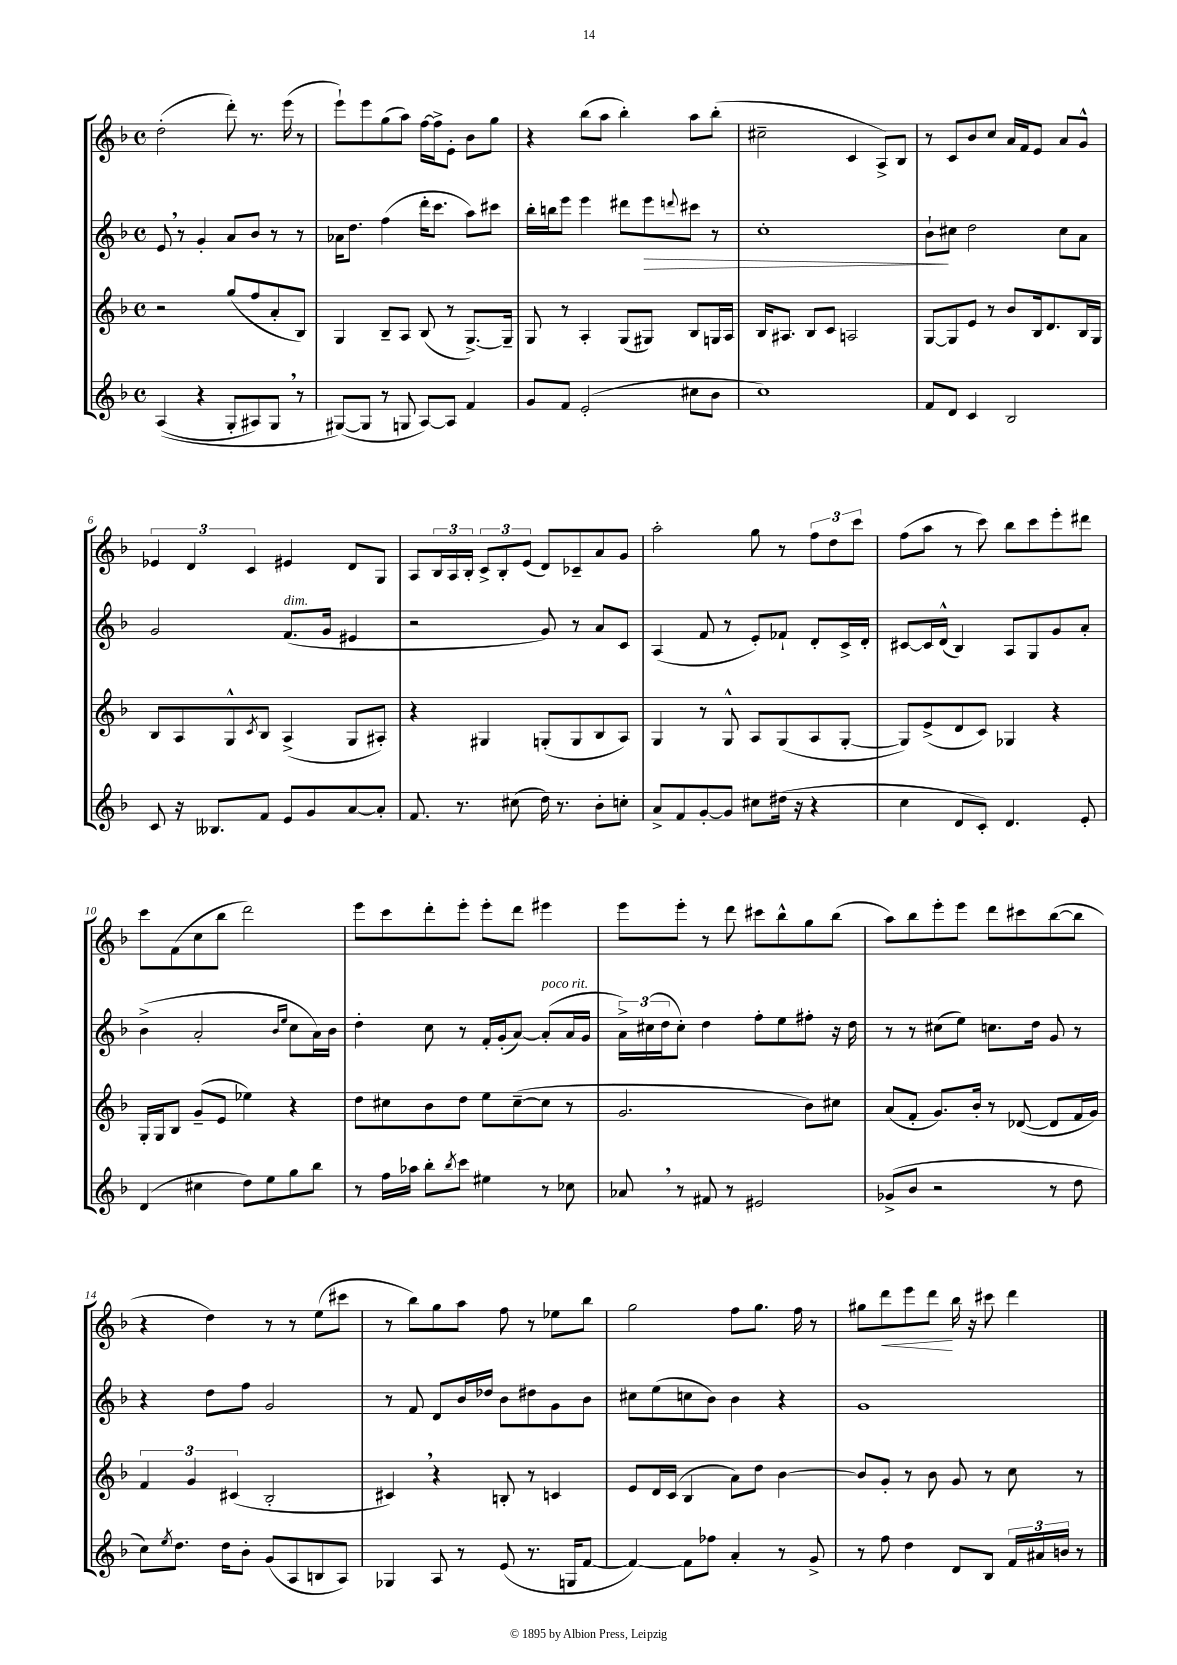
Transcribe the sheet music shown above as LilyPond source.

<<
\new StaffGroup <<
\new Staff = "s0" {
    \clef treble \key f \major \defaultTimeSignature \time 4/4
    d''2-.( d'''8-.) r8. e'''16( r8 |
    e'''8-!) e'''8 g''8( a''8) f''16~ f''16-> e'8-. bes'8 g''8 |
    r4 bes''8( a''8 bes''4-.) a''8 bes''8-.( |
    cis''2-- c'4 a8->) bes8 |
    r8 c'8 bes'8 c''8 a'16 f'16 e'8 a'8 g'8-^ |
    \tuplet 3/2 { ees'4 d'4 c'4 } eis'4 d'8 g8 |
    a8 \tuplet 3/2 { bes16 a16 bes16-. } \tuplet 3/2 { c'8-> bes8-. e'8( } d'8) ces'8-- a'8 g'8 |
    a''2-. g''8 r8 \tuplet 3/2 { f''8 d''8 c'''8 } |
    f''8( a''8 r8 c'''8) bes''8 c'''8 e'''8-. dis'''8 |
    c'''8 f'8( c''8 bes''8 d'''2) |
    e'''8 c'''8 d'''8-. e'''8-. e'''8-. d'''8 eis'''4 |
    e'''8 e'''8-. r8 d'''8 cis'''8 bes''8-^ g''8 bes''8( |
    a''8) bes''8 e'''8-. e'''8 d'''8 cis'''8 bes''8~( bes''8 |
    r4 d''4) r8 r8 e''8( cis'''8 |
    r8 bes''8) g''8 a''8 f''8 r8 ees''8 bes''8 |
    g''2 f''8 g''8. f''16 r8 |
    gis''8 d'''8\< e'''8 d'''8\! bes''16 r16 cis'''8 d'''4 \bar "|." |
}
\new Staff = "s1" {
    \clef treble \key f \major \defaultTimeSignature \time 4/4
    e'8 \breathe r8 g'4-. a'8 bes'8 r8 r8 |
    aes'16 d''8. f''4( d'''16-. c'''8. a''8) cis'''8 |
    bes''16-. b''16 e'''8 e'''4 dis'''8 e'''8\> \appoggiatura { d'''8 } cis'''8 r8 |
    c''1-. |
    bes'8-!\! cis''8 d''2 cis''8 a'8 |
    g'2 f'8.^\markup { \italic "dim." }( g'16 eis'4 |
    r2 g'8) r8 a'8 c'8 |
    a4( f'8 r8 e'8-.) fes'8-! d'8-. c'16-> d'16-. |
    cis'8~ cis'16 d'16-^( bes4) a8 g8 g'8 a'8-. |
    bes'4->( a'2-. \grace { bes'16 e''16 } c''8 a'16) bes'16 |
    d''4-. c''8 r8 f'16-. g'16-.( a'8~) a'8-.^\markup { \italic "poco rit." }( a'16 g'16 |
    \tuplet 3/2 { a'16->) cis''16( d''16 } cis''8-.) d''4 f''8-. e''8 fis''8-. r16 d''16 |
    r8 r8 cis''8( e''8) c''8. d''16 g'8 r8 |
    r4 d''8 f''8 g'2 |
    r8 f'8 d'8 bes'16 des''16 bes'8 dis''8 g'8 bes'8 |
    cis''8 e''8( c''8 bes'8) bes'4 r4 |
    g'1 \bar "|." |
}
\new Staff = "s2" {
    \clef treble \key f \major \defaultTimeSignature \time 4/4
    r2 g''8( f''8 a'8-. bes8) |
    g4 bes8-- a8 bes8( r8 g8.~->) g16-- |
    g8 r8 a4-. g8( gis8) bes8 g16 a16 |
    bes16 ais8. bes8 c'8 a2 |
    g8~ g8 e'8 r8 bes'8 bes16 d'8. bes16 g16 |
    bes8 a8 g8-^ \acciaccatura { c'8 } bes8 a4->( g8 ais8-.) |
    r4 gis4 g8-.( g8 bes8 a8) |
    g4 r8 g8-^ a8 g8( a8 g8~-. |
    g8) e'8->( d'8 c'8) ges4 r4 |
    g16-. g16 bes8 g'8--( e'8 ees''4) r4 |
    d''8 cis''8 bes'8 d''8 e''8 cis''8~--( cis''8 r8 |
    g'2. bes'8) cis''8 |
    a'8( f'8-. g'8.) bes'16-. r8 des'8~( des'8 f'16 g'16) |
    \tuplet 3/2 { f'4 g'4 cis'4( } bes2-. |
    cis'4) \breathe r4 b8-. r8 c'4 |
    e'8 d'16 c'16( bes4 a'8) d''8 bes'4~ |
    bes'8 g'8-. r8 bes'8 g'8 r8 c''8 r8 \bar "|." |
}
\new Staff = "s3" {
    \clef treble \key f \major \defaultTimeSignature \time 4/4
    a4(\( r4 g8-. ais8) g8 \breathe r8 |
    gis8~(\) gis8 r8 g8 a8~) a8 f'4 |
    g'8 f'8 e'2-.( cis''8 bes'8 |
    c''1) |
    f'8 d'8 c'4 bes2 |
    c'8 r16 beses8. f'8 e'8 g'8 a'8~ a'8-. |
    f'8. r8. cis''8( d''16) r8. bes'8-. c''8-. |
    a'8-> f'8 g'8~-. g'8 cis''8 dis''16( r16 r4 |
    c''4 d'8 c'8-.) d'4. e'8-. |
    d'4( cis''4 d''8) e''8 g''8 bes''8 |
    r8 f''16 aes''16 bes''8-. \acciaccatura { bes''8 } c'''8 eis''4 r8 ces''8 |
    aes'8 \breathe r8 fis'8 r8 eis'2 |
    ges'8->( bes'8 r2 r8 d''8 |
    c''8) \acciaccatura { e''8 } d''8. d''16 bes'8-. g'8( a8 b8 a8) |
    ges4 a8 r8 e'8( r8. g16 f'8~ |
    f'4~) f'8 fes''8 a'4-. r8 g'8-> |
    r8 f''8 d''4 d'8 bes8 \tuplet 3/2 { f'16 ais'16 b'16 } r8 \bar "|." |
}
>>
>>
